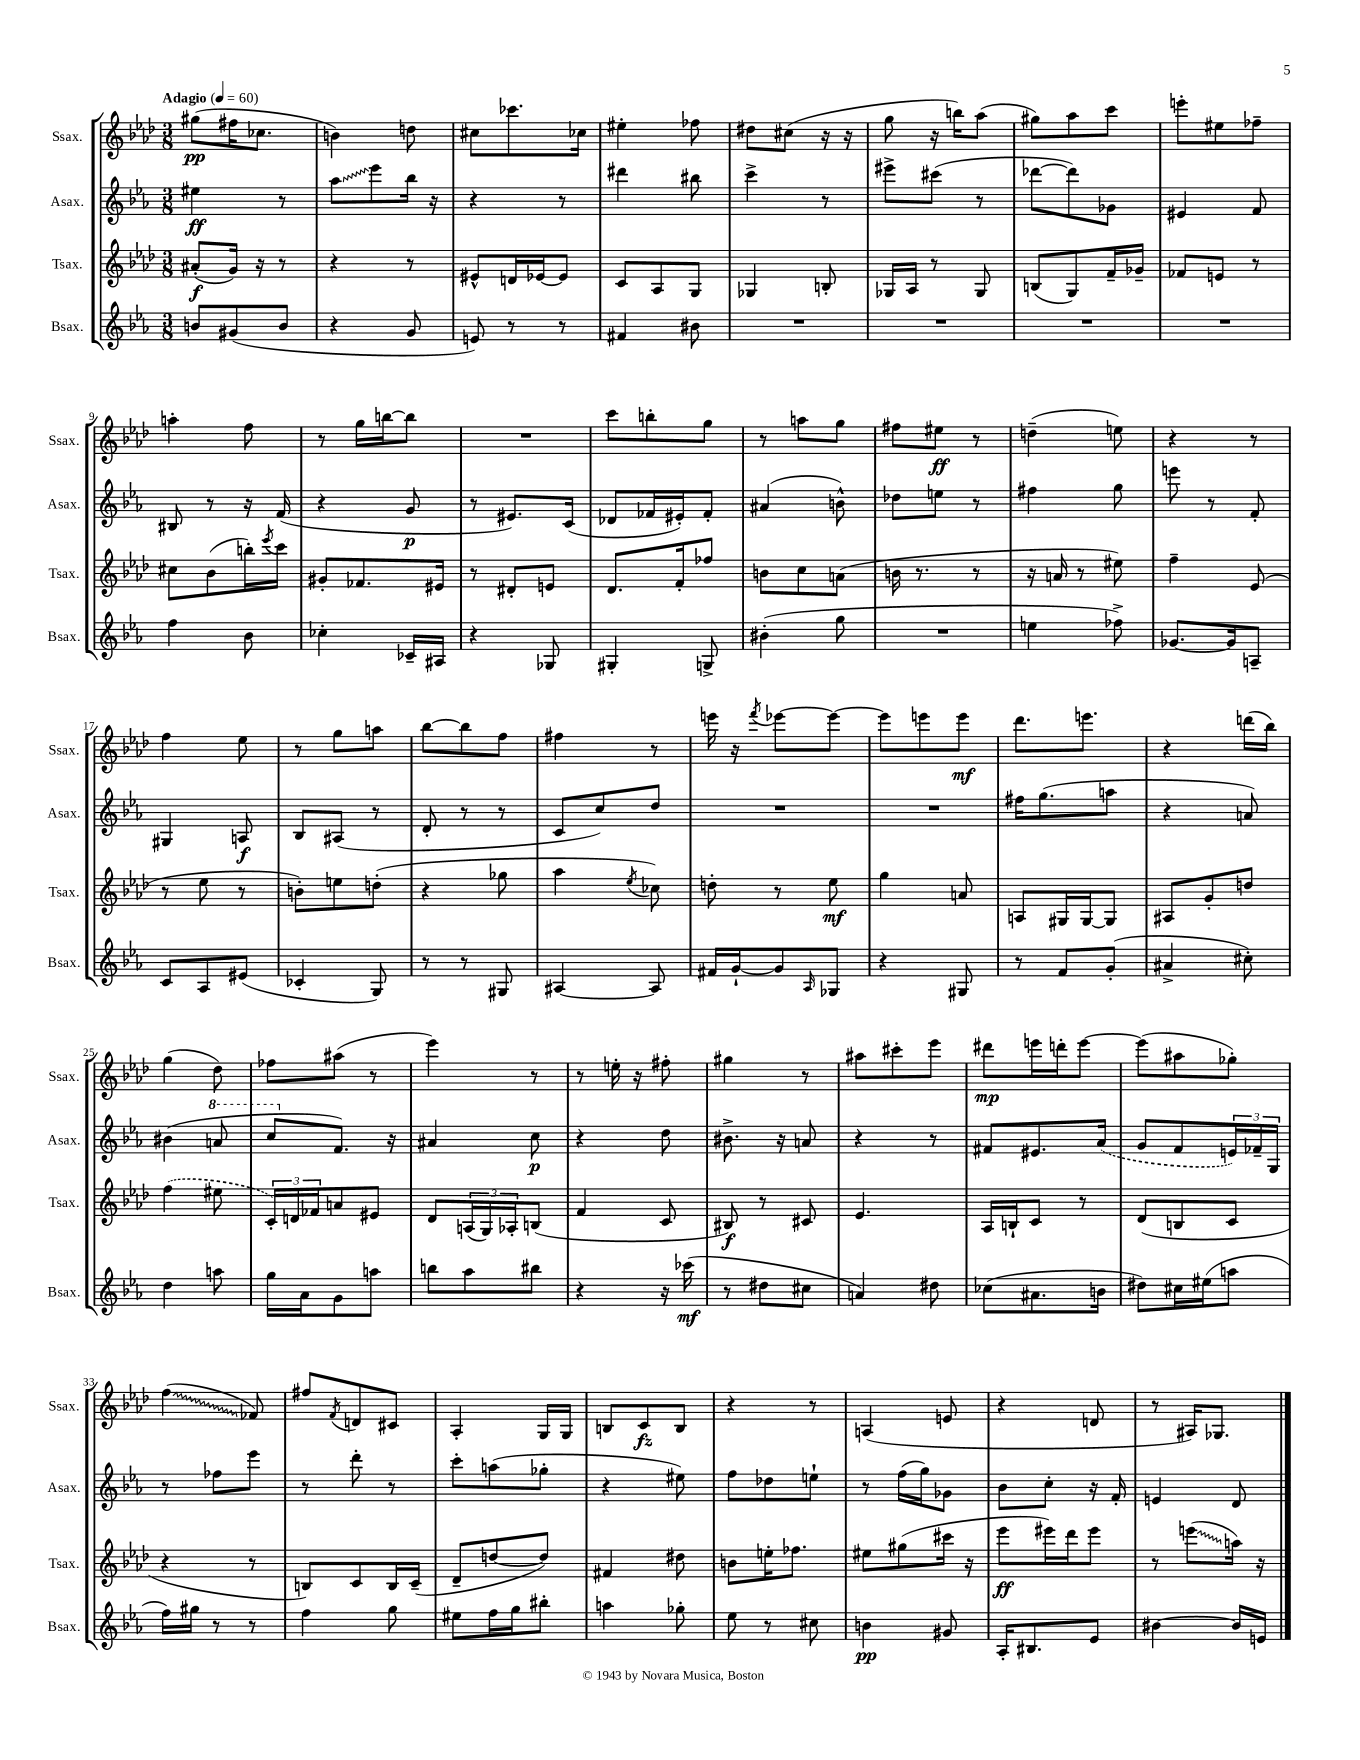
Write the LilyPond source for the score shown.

<<
\new StaffGroup <<
\new Staff = "s0" \with { instrumentName = "Ssax." shortInstrumentName = "Ssax." } {
    \clef treble \key aes \major \numericTimeSignature \time 3/8 \tempo "Adagio" 4 = 60
    gis''8\pp( fis''16 ces''8. |
    b'4) d''8 |
    cis''8 ces'''8. ces''16 |
    eis''4-. fes''8 |
    dis''8 cis''8( r16 r16 |
    g''8 r16 b''16) aes''8( |
    gis''8) aes''8 c'''8 |
    e'''8-. eis''8 fes''8-- |
    a''4-. f''8 |
    r8 g''16 b''16~ b''8 |
    R4. |
    c'''8 b''8-. g''8 |
    r8 a''8 g''8 |
    fis''8 eis''8\ff r8 |
    d''4--( e''8) |
    r4 r8 |
    f''4 ees''8 |
    r8 g''8 a''8 |
    bes''8~ bes''8 f''8 |
    fis''4 r8 |
    e'''16 r16 \acciaccatura { f'''8 } ees'''8~ ees'''8~ |
    ees'''8 e'''8 e'''8\mf |
    des'''8. e'''8. |
    r4 d'''16( bes''16) |
    g''4( des''8) |
    fes''8 ais''8( r8 |
    ees'''4) r8 |
    r8 e''16-. r16 fis''8-. |
    gis''4 r8 |
    ais''8 cis'''8-. ees'''8 |
    dis'''8\mp e'''16 d'''16-. e'''8~ |
    e'''8( ais''8 ges''8-.) |
    \once \override Glissando.style = #'zigzag f''4\glissando( fes'8) |
    fis''8 \acciaccatura { f'8 } d'8 cis'8 |
    aes4-. g16 g16 |
    b8 c'8\fz b8 |
    r4 r8 |
    a4( e'8 |
    r4 d'8 |
    r8 ais16) ges8. \bar "|." |
}
\new Staff = "s1" \with { instrumentName = "Asax." shortInstrumentName = "Asax." } {
    \clef treble \key ees \major \numericTimeSignature \time 3/8
    eis''4\ff r8 |
    \once \override Glissando.style = #'zigzag aes''8\glissando ees'''8 bes''16 r16 |
    r4 r8 |
    dis'''4 bis''8 |
    c'''4-> r8 |
    eis'''8-> cis'''8( r8 |
    des'''8~ des'''8) ges'8 |
    eis'4 f'8 |
    bis8 r8 r16 f'16( |
    r4 g'8\p |
    r8 eis'8.) c'16( |
    des'8 fes'16 eis'16-.) fes'8-. |
    ais'4( b'8-^) |
    des''8 e''8 r8 |
    fis''4 g''8 |
    e'''8 r8 f'8-. |
    gis4 a8\f |
    bes8 ais8( r8 |
    d'8-. r8 r8 |
    c'8 c''8) d''8 |
    R4. |
    R4. |
    fis''16 g''8.( a''8 |
    r4 a'8) |
    bis'4( \ottava #1 a''8 |
    c'''8 \ottava #0 f'8.) r16 |
    ais'4 c''8\p |
    r4 d''8 |
    bis'8.-> r16 a'8 |
    r4 r8 |
    fis'8 eis'8. \once \slurDashed aes'16( |
    g'8 f'8 \tuplet 3/2 { e'16) fes'16-- g16 } |
    r8 fes''8 ees'''8 |
    r8 d'''8-. r8 |
    c'''8-. a''8( ges''8-. |
    r4 eis''8) |
    f''8 des''8 e''8-! |
    r8 f''16( g''16) ges'8 |
    bes'8 c''8-. r16 f'16-. |
    e'4 d'8 \bar "|." |
}
\new Staff = "s2" \with { instrumentName = "Tsax." shortInstrumentName = "Tsax." } {
    \clef treble \key aes \major \numericTimeSignature \time 3/8
    ais'8-.\f( g'16) r16 r8 |
    r4 r8 |
    eis'8-^ d'16 ees'16~ ees'8 |
    c'8 aes8 g8 |
    ges4 b8-. |
    ges16 aes16 r8 ges8 |
    b8( g8) f'16-- ges'16-- |
    fes'8 e'8 r8 |
    cis''8 bes'8( b''16-.) \acciaccatura { ees'''8 } c'''16 |
    gis'8-. fes'8. eis'16 |
    r8 dis'8-. e'8 |
    des'8. f'16-. fes''8 |
    b'8 c''8 a'8( |
    b'16 r8. r8 |
    r16 a'16 r8 eis''8) |
    f''4-- ees'8( |
    r8 ees''8 r8 |
    b'8-.) e''8 d''8-.( |
    r4 ges''8 |
    aes''4 \acciaccatura { ees''8 } ces''8) |
    d''8-. r8 ees''8\mf |
    g''4 a'8 |
    a8 gis16 gis16~ gis8 |
    ais8 g'8-. d''8 |
    \once \slurDashed f''4( eis''8 |
    \tuplet 3/2 { c'16-.) d'16 fes'16 } a'8 eis'8 |
    des'8 \tuplet 3/2 { a16( g16) aes16-. } b8( |
    f'4 c'8 |
    bis8\f) r8 cis'8 |
    ees'4. |
    aes16 b16-! c'8 r8 |
    des'8( b8 c'8 |
    r4 r8 |
    b8) c'8 b16 c'16--( |
    des'8-- d''8~ d''8) |
    fis'4 dis''8 |
    b'8 e''16-. fes''8. |
    eis''8 gis''8( cis'''16 r16 |
    ees'''8\ff eis'''16) des'''16 eis'''8 |
    r8 \once \override Glissando.style = #'zigzag e'''8\glissando( a''16) r16 \bar "|." |
}
\new Staff = "s3" \with { instrumentName = "Bsax." shortInstrumentName = "Bsax." } {
    \clef treble \key ees \major \numericTimeSignature \time 3/8
    b'8 gis'8( b'8 |
    r4 g'8 |
    e'8) r8 r8 |
    fis'4 bis'8 |
    R4. |
    R4. |
    R4. |
    R4. |
    f''4 bes'8 |
    ces''4-. ces'16-- ais16 |
    r4 ges8 |
    gis4-. g8-> |
    bis'4-.( g''8 |
    R4. |
    e''4 fes''8->) |
    ges'8.~ ges'16 a8-- |
    c'8 aes8 eis'8( |
    ces'4-. g8) |
    r8 r8 gis8 |
    ais4~ ais8 |
    fis'16 g'16~-! g'8 \grace { aes16 } ges8 |
    r4 gis8 |
    r8 f'8 g'8-.( |
    ais'4-> cis''8-.) |
    d''4 a''8 |
    g''16 aes'16 g'8 a''8 |
    b''8 aes''8 bis''8 |
    r4 r16 ces'''16\mf( |
    r8 dis''8 cis''8 |
    a'4) dis''8 |
    ces''8( ais'8. b'16 |
    dis''8) cis''16 eis''16( a''8 |
    f''16) gis''16 r8 r8 |
    f''4 g''8 |
    eis''8 f''16 g''16 bis''8-. |
    a''4 ges''8-. |
    ees''8 r8 cis''8 |
    b'4\pp gis'8 |
    aes16-. bis8. ees'8 |
    bis'4~ bis'16 e'16 \bar "|." |
}
>>
>>
